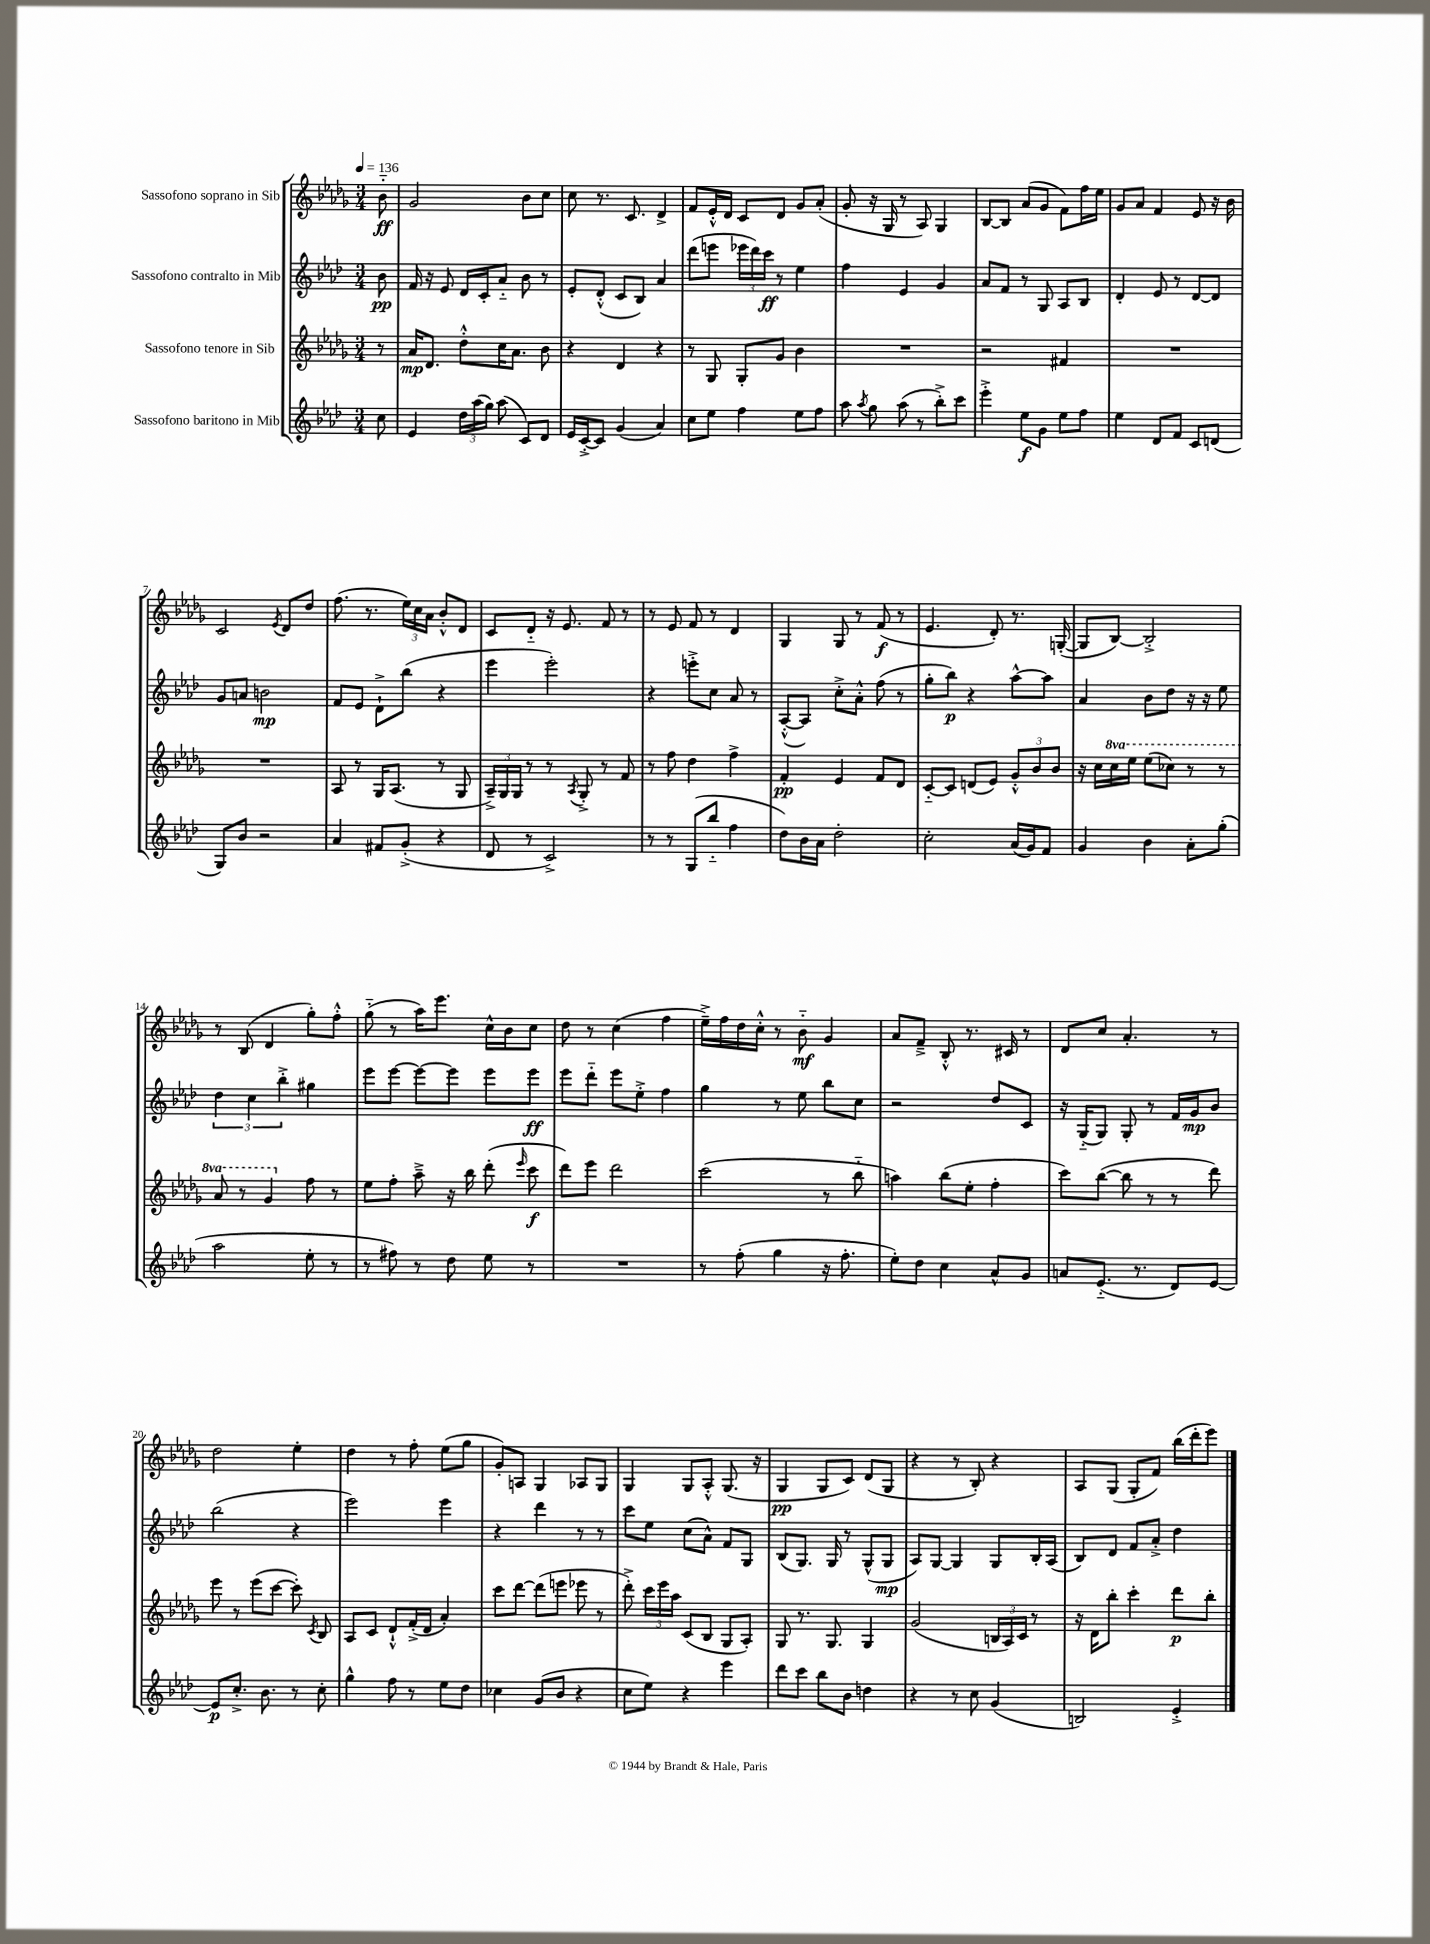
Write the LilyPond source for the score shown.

<<
\new StaffGroup <<
\new Staff = "s0" \with { instrumentName = "Sassofono soprano in Sib" } {
    \clef treble \key des \major \numericTimeSignature \time 3/4 \partial 8 \tempo 4 = 136
    \autoBeamOff bes'8-_\ff |
    ges'2 bes'8[ c''8] |
    c''8 r8. c'8. des'4-> |
    f'8[ ees'16-.-^ des'16] c'8[ des'8] ges'8[ aes'8]-.( |
    ges'8-. r16 ges16 r8 aes8) ges4 |
    bes8[~ bes8] aes'8[( ges'8] f'8[) f''16 ees''16] |
    ges'8[ aes'8] f'4 ees'8 r16 bes'16 |
    c'2 \acciaccatura { ees'8 } des'8[ des''8] |
    f''8.( r8. \tuplet 3/2 { ees''16[) c''16 aes'16] } bes'8[-.-^ des'8] |
    c'8[ des'8]-_ r16 ees'8. f'8 r8 |
    r8 ees'8 f'8 r8 des'4 |
    ges4 ges8 r8 f'8\f( r8 |
    ees'4. des'8-.) r8. g16~-.( |
    g8[ bes8]~) bes2-.-> |
    r8 bes8( des'4 ges''8[-.) f''8]-.-^ |
    ges''8-_( r8 aes''16[) ees'''8.] c''16[-^ bes'16 c''8] |
    des''8 r8 c''4( f''4 |
    ees''16[--->) f''16 des''16 c''16]-.-^ r8 bes'8-_\mf ges'4 |
    aes'8[ f'8]---> bes8-.-^ r8. cis'16 r8 |
    des'8[ c''8] aes'4.-. r8 |
    des''2 ees''4-. |
    des''4 r8 f''8-. ees''8[( ges''8] |
    ges'8[-.) a8] ges4 aes8[ ges8] |
    ges4 ges8[ aes8]-.-^ ges8.( r16 |
    ges4\pp ges8[ c'8]) des'8[( ges8] |
    r4 r8 bes8-.) r4 |
    aes8[ ges8]( ges8[-. f'8]) bes''16[( des'''16-. ees'''8]) \bar "|." |
}
\new Staff = "s1" \with { instrumentName = "Sassofono contralto in Mib" } {
    \clef treble \key aes \major \numericTimeSignature \time 3/4 \partial 8
    \autoBeamOff bes'8\pp |
    f'16 r16 ees'8 des'16[ c'16-. aes'8]-_ bes'8 r8 |
    ees'8[-. des'8]-.-^( c'8[ bes8]) aes'4 |
    des'''8[( e'''8] \tuplet 3/2 { ees'''16[ des'''16) c'''16]\ff } r8 ees''4 |
    f''4 ees'4 g'4 |
    aes'8[ f'8] r8 g8 aes8[ bes8] |
    des'4-. ees'8 r8 des'8[~ des'8] |
    g'8[ a'8] b'2\mp |
    f'8[ ees'8] des'8[-!-> bes''8]( r4 |
    ees'''4 ees'''2-.) |
    r4 e'''8[-.-> c''8] aes'8 r8 |
    aes8[~-.-^( aes8]) c''8[-.-> aes'8]-.-^ f''8( r8 |
    g''8[-. bes''8]\p) r4 aes''8[~-^ aes''8] |
    aes'4 bes'8[ des''8] r16 r16 ees''8 |
    \tuplet 3/2 { des''4 c''4 bes''4-.-> } gis''4 |
    ees'''8[ ees'''8]~ ees'''8[~ ees'''8] ees'''8[ ees'''8]\ff |
    ees'''8[ des'''8]-_ ees'''8[ ees''8]-.-> f''4 |
    g''4 r8 ees''8 bes''8[ c''8] |
    r2 des''8[ c'8] |
    r16 g16[-_( g8]) g8-. r8 f'16[ g'16\mp bes'8] |
    bes''2( r4 |
    ees'''2) ees'''4 |
    r4 des'''4 r8 r8 |
    c'''8[ ees''8] c''8[( aes'8]-^) f'8[ g8] |
    bes8[( g8.]) g16 r8 g8[-^( g8]\mp |
    aes8[) g8]~ g4 g8[ bes16-. aes16]( |
    bes8[) des'8] f'8[ aes'8]-.-> des''4 \bar "|." |
}
\new Staff = "s2" \with { instrumentName = "Sassofono tenore in Sib" } {
    \clef treble \key des \major \numericTimeSignature \time 3/4 \set Staff.ottavationMarkups = #ottavation-simple-ordinals \partial 8
    \autoBeamOff r8 |
    aes'16[\mp des'8.] des''8[-.-^ c''16 aes'8.] bes'8 |
    r4 des'4 r4 |
    r8 ges8 ges8[-. ges'8] bes'4 |
    R2. |
    r2 fis'4 |
    R2. |
    R2. |
    aes8 r8 ges16[ aes8.]( r8 ges8 |
    \tuplet 3/2 { aes16[--->) ges16 ges16] } r8 r8 \acciaccatura { aes8 } ges8-.-> r8 f'8 |
    r8 f''8 des''4 f''4-> |
    f'4-.\pp ees'4 f'8[ des'8] |
    c'8[~-_ c'8] d'8[( ees'8]) \tuplet 3/2 { ges'8[-.-^ bes'8 bes'8] } |
    r16 c''16[ \ottava #1 c'''16 ees'''16] ees'''8[( ces'''8]) r8 r8 |
    aes''8 r8 ges''4 \ottava #0 f''8 r8 |
    ees''8[ f''8]-. aes''8---> r16 bes''16 des'''8-.( \grace { ees'''16 } c'''8\f |
    des'''8[) ees'''8] des'''2 |
    c'''2( r8 bes''8-_ |
    a''4) bes''8[( ees''8]-. f''4-. |
    c'''8[) bes''8]~( bes''8 r8 r8 des'''8) |
    ees'''8 r8 ees'''8[( c'''8]~ c'''8-.) \acciaccatura { c'8 } bes8 |
    aes8[ c'8] des'8[-!-^ f'16-.->( des'16] aes'4-.) |
    c'''8[ des'''8]~ des'''8[( e'''8] ees'''8 r8 |
    des'''8-.->) \tuplet 3/2 { c'''16[ ees'''16 aes''16] } c'8[( bes8] ges8[ aes8]-.) |
    ges8 r8. ges8. ges4 |
    ges'2( \tuplet 3/2 { b16[ aes16) c'16] } r8 |
    r16 des'16[ bes''8]-. c'''4-. des'''8[\p bes''8]-. \bar "|." |
}
\new Staff = "s3" \with { instrumentName = "Sassofono baritono in Mib" } {
    \clef treble \key aes \major \numericTimeSignature \time 3/4 \partial 8
    \autoBeamOff c''8 |
    ees'4 \tuplet 3/2 { des''16[ aes''16( g''16]) } aes''8( c'8[) des'8] |
    ees'16[ c'16~-.-> c'8] g'4( aes'4) |
    c''8[ ees''8] f''4 ees''8[ f''8] |
    aes''8 \acciaccatura { aes''8 } g''8 aes''8( r8 bes''8[-.->) c'''8] |
    ees'''4-.-> ees''8[\f g'8] ees''8[ f''8] |
    ees''4 des'8[ f'8] c'8[ d'8]( |
    g8[) bes'8] r2 |
    aes'4 fis'8[ g'8]-.->( r4 |
    des'8 r8 c'2->) |
    r8 r8 g8[( bes''8]-_ f''4 |
    des''8[) bes'16 aes'16] des''2-. |
    c''2-. aes'16[( g'16) f'8] |
    g'4 bes'4 aes'8[-. g''8]-.( |
    aes''2 ees''8-. r8 |
    r8 fis''8) r8 des''8 ees''8 r8 |
    R2. |
    r8 f''8-.( g''4 r16 f''8.-. |
    ees''8[-.) des''8] c''4 aes'8[-^ g'8] |
    a'8[ ees'8.]-_( r8. des'8[) ees'8]~ |
    ees'8[\p c''8.]-.-> bes'8. r8 c''8-. |
    g''4-^ f''8 r8 ees''8[ des''8] |
    ces''4 g'8[( bes'8] r4 |
    c''8[ ees''8]) r4 ees'''4 |
    des'''8[ c'''8] bes''8[ bes'8] d''4 |
    r4 r8 c''8 g'4( |
    b2) ees'4-.-> \bar "|." |
}
>>
>>
